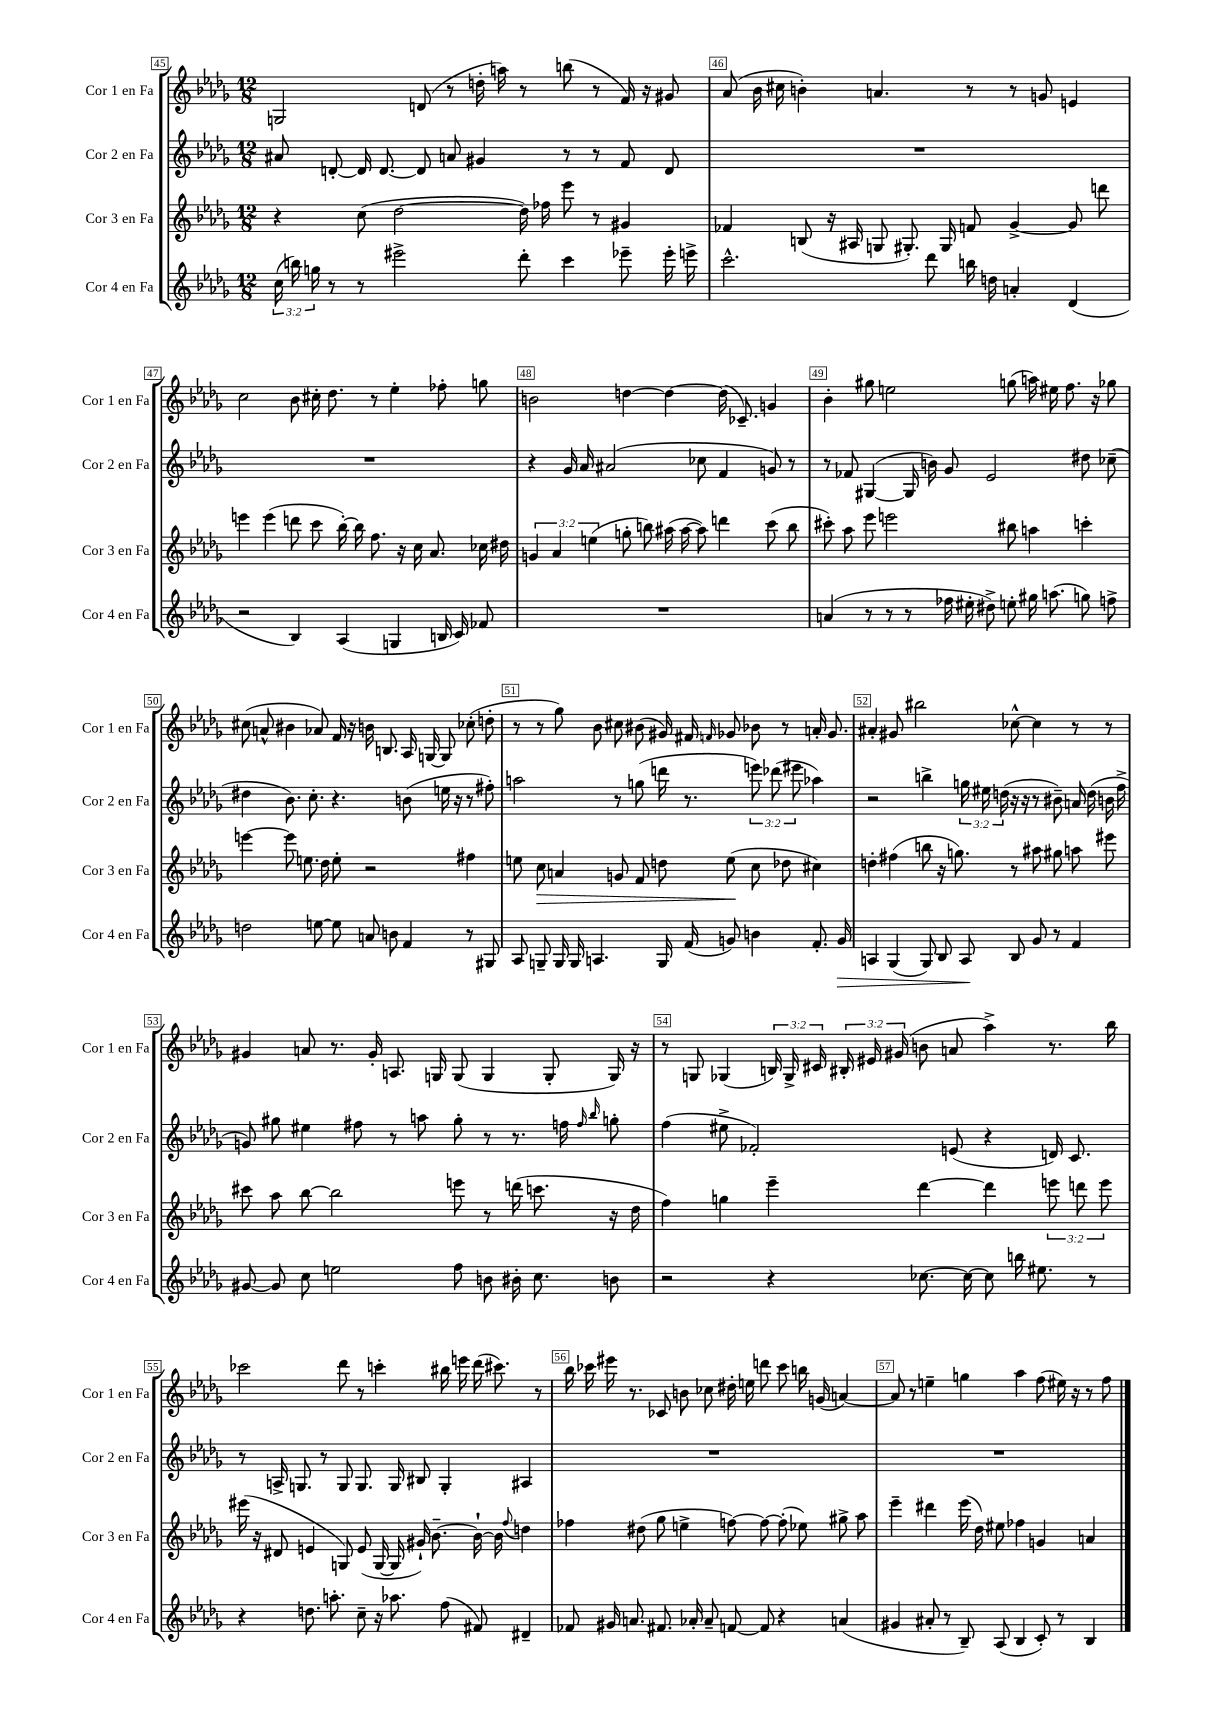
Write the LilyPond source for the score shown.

<<
\new StaffGroup <<
\new Staff = "s0" \with { instrumentName = "Cor 1 en Fa" shortInstrumentName = "Cor 1 en Fa" } {
    \clef treble \key des \major \numericTimeSignature \time 12/8 \override Staff.TupletNumber.text = #tuplet-number::calc-fraction-text
    \autoBeamOff g2 d'8( r8 d''16-. a''16) r8 b''8( r8 f'16) r16 gis'8 |
    aes'8( bes'16 cis''16 b'4-.) a'4. r8 r8 g'8 e'4 |
    c''2 bes'8 cis''16-. des''8. r8 ees''4-. fes''8-. g''8 |
    b'2 d''4~ d''4~ d''16( ces'8.--) g'4 |
    bes'4-. gis''8 e''2 g''8( a''16) eis''16 f''8. r16 ges''8 |
    cis''8( a'8-^ bis'4 aes'8) f'16 r16 b'16 b8. aes16 g16~ g8 ces''8-.( d''8-. |
    r8 r8 ges''8) bes'8 cis''8 bis'8( gis'16) fis'16 \grace { f'16 } ges'8 bes'8 r8 a'16-. ges'8. |
    ais'4-. gis'8 bis''2 ces''8~-^ ces''4 r8 r8 |
    gis'4 a'8 r8. gis'16-. a8. g16 g8( g4 g8-. g16) r16 |
    r8 g8 ges4( \tuplet 3/2 { b16) ges16-> cis'16 } \tuplet 3/2 { bis16-. eis'16 gis'16( } b'8 a'8 aes''4->) r8. bes''16 |
    ces'''2 des'''8 r8 c'''4-. bis''16 e'''16 des'''16( cis'''8.) r8 |
    bes''16 ces'''16 eis'''16 r8. ces'8 b'8 ces''8 dis''16-. e''16 d'''8 ces'''8 b''16 g'16( a'4~) |
    a'8 r8 e''4-- g''4 aes''4 f''8( eis''16) r16 r8 f''8 \bar "|." |
}
\new Staff = "s1" \with { instrumentName = "Cor 2 en Fa" shortInstrumentName = "Cor 2 en Fa" } {
    \clef treble \key des \major \numericTimeSignature \time 12/8 \override Staff.TupletNumber.text = #tuplet-number::calc-fraction-text
    \autoBeamOff ais'8 d'8~-. d'16 d'8.~ d'8 a'8 gis'4 r8 r8 f'8 d'8 |
    R1. |
    R1. |
    r4 ges'16 aes'16 ais'2( ces''8 f'4 g'8) r8 |
    r8 fes'8 gis4~( gis16 b'16) ges'8 ees'2 dis''8 ces''8--( |
    dis''4 bes'8.) c''8.-. r4. b'8( e''16 r16 r8 fis''8-.) |
    a''2 r8 g''8( d'''16 r8. \tuplet 3/2 { e'''8) des'''8( eis'''8 } aes''4) |
    r2 b''4-> \tuplet 3/2 { g''16 eis''16 d''16( } r16 r16 r8 bis'8--) a'16 d''16( b'16 f''16-> |
    g'8) gis''8 eis''4 fis''8 r8 a''8 gis''8-. r8 r8. f''16 \grace { f''16 bes''16 } g''8-. |
    f''4( eis''8-> fes'2-.) e'8( r4 d'16) c'8. |
    r8 a16-> g8. r8 g8 g8. g16 bis8 g4-. ais4 |
    R1. |
    R1. \bar "|." |
}
\new Staff = "s2" \with { instrumentName = "Cor 3 en Fa" shortInstrumentName = "Cor 3 en Fa" } {
    \clef treble \key des \major \numericTimeSignature \time 12/8 \override Staff.TupletNumber.text = #tuplet-number::calc-fraction-text
    \autoBeamOff r4 c''8( des''2~ des''16) fes''16 ees'''8 r8 gis'4 |
    fes'4 b8( r16 ais16 g8 gis8.-.) gis16 f'8 ges'4~-> ges'8 d'''8 |
    e'''4 e'''4( d'''8 c'''8 bes''16~-.) bes''16 f''8. r16 c''16 aes'8. ces''16 dis''16 |
    \tuplet 3/2 { g'4 aes'4 e''4( } g''8-. b''8) ais''16( ais''16~ ais''8) d'''4 c'''8( b''8 |
    cis'''8-.) aes''8 ees'''8 e'''2 bis''8 a''4 c'''4-. |
    e'''4~ e'''8 e''8. des''16 e''8-. r2 fis''4 |
    e''8 c''8\> a'4 g'8 f'8 d''8 e''8\!( c''8 des''8 cis''4) |
    d''4-. fis''4( b''8 r16 g''8.) r8 ais''8 gis''8 a''8 eis'''8 |
    cis'''8 aes''8 bes''8~ bes''2 e'''8 r8 d'''16( c'''8. r16 des''16 |
    f''4) g''4 ees'''4-- des'''4~ des'''4 \tuplet 3/2 { e'''8 d'''8 e'''8 } |
    eis'''16( r16 dis'8 e'4 g8) e'8( g16~ g16 gis'16-!) bes'8.~-- bes'16~-! bes'16 \appoggiatura { f''8 } d''4 |
    fes''4 dis''8( ges''8 e''4-> f''8~) f''8~ f''8-.( ees''8) gis''8-> aes''8 |
    ees'''4-- dis'''4 ees'''16( des''16) eis''8 fes''4 g'4 a'4 \bar "|." |
}
\new Staff = "s3" \with { instrumentName = "Cor 4 en Fa" shortInstrumentName = "Cor 4 en Fa" } {
    \clef treble \key des \major \numericTimeSignature \time 12/8 \override Staff.TupletNumber.text = #tuplet-number::calc-fraction-text
    \autoBeamOff \tuplet 3/2 { c''16( b''16) g''16 } r8 r8 eis'''2-> des'''8-. c'''4 ees'''8-- ees'''16-. e'''16-> |
    c'''2.-^ des'''8 b''16 d''16 a'4-. des'4( |
    r2 bes4) aes4( g4 b16 c'16) fes'8 |
    R1. |
    a'4( r8 r8 r8 fes''16 eis''16-. dis''8->) e''8-. gis''16 a''8.( g''8) f''8-> |
    d''2 e''8~ e''8 a'8 b'8 f'4 r8 gis8 |
    aes8 g8-- g16 g16 a4. g16 f'16( g'8) b'4 f'8.-. g'16\> |
    a4 ges4( ges8) bes8 a8\! bes8 ges'8 r8 f'4 |
    gis'8~ gis'8 c''8 e''2 f''8 b'8 bis'16-. c''8. b'8 |
    r2 r4 ces''8.~ ces''16~ ces''8 b''16 eis''8. r8 |
    r4 d''8. a''8.-. c''8-- r16 aes''8. f''8( fis'8) dis'4-- |
    fes'8 gis'16 a'8. fis'8. aes'16-. aes'8-- f'8~ f'8 r4 a'4( |
    gis'4 ais'8-. r8 bes8--) aes8( bes4 c'8-.) r8 bes4 \bar "|." |
}
>>
>>
\layout { \context { \Score currentBarNumber = #45 \override BarNumber.break-visibility = ##(#f #t #t) barNumberVisibility = #all-bar-numbers-visible \override BarNumber.stencil = #(make-stencil-boxer 0.1 0.3 ly:text-interface::print) } }
